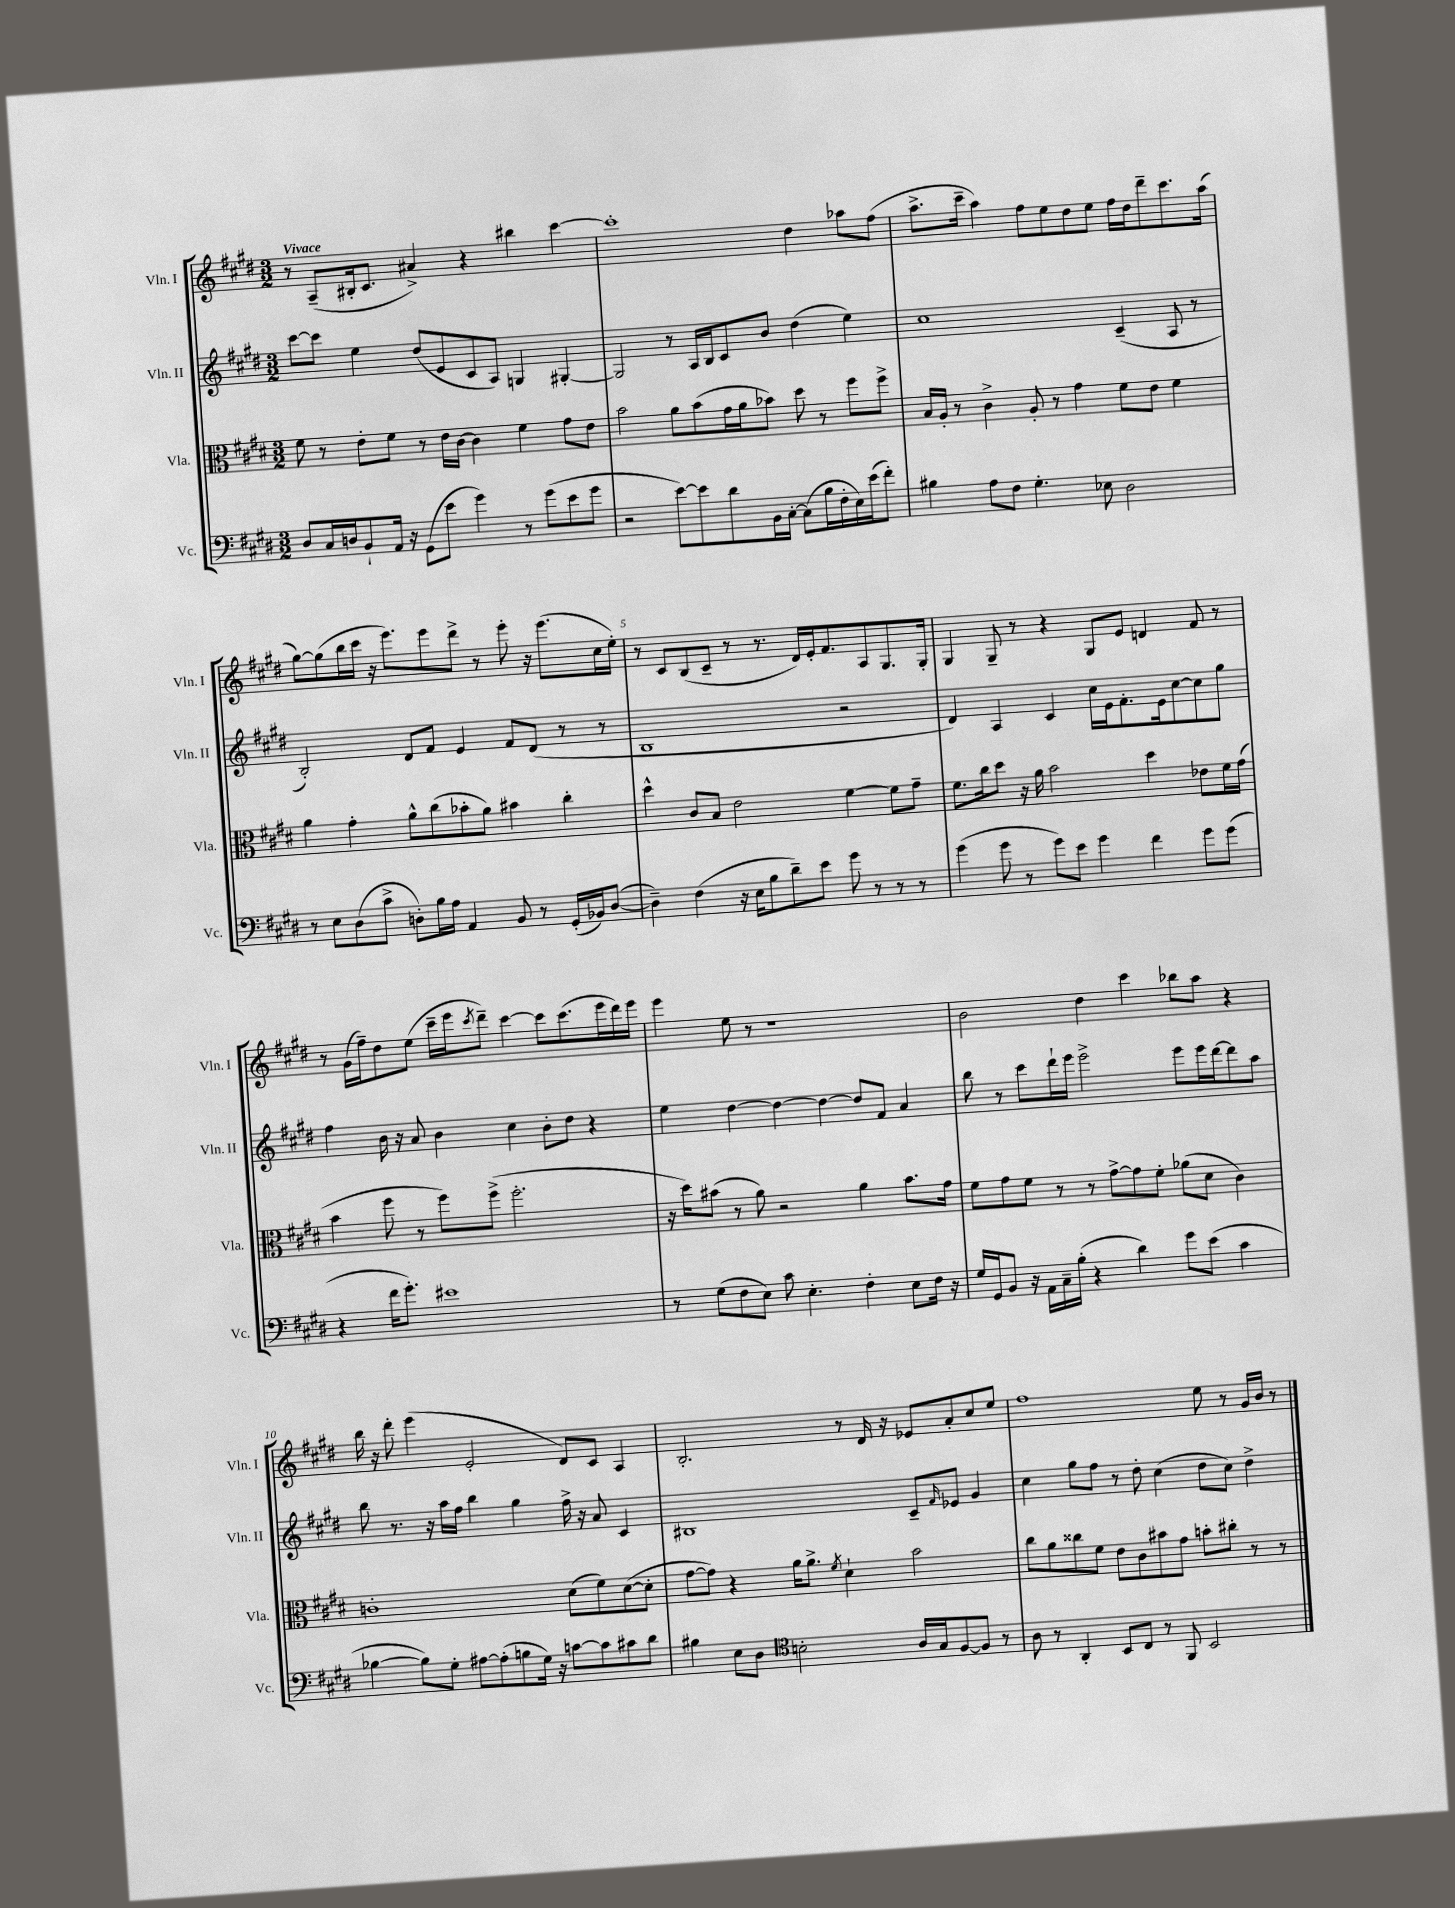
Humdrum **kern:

**kern	**kern	**kern	**kern
*staff4	*staff3	*staff2	*staff1
*clefF4	*clefC3	*clefG2	*clefG2
*k[f#c#g#d#]	*k[f#c#g#d#]	*k[f#c#g#d#]	*k[f#c#g#d#]
*M3/2	*M3/2	*M3/2	*M3/2
8D#/L	8f#\	[8ccc#\L	8r
16C#/L	8r	8ccc#\]J	(8A~/L
16D/J	.	.	.
8BB`/	8e'\L	4ee\	16B#'/k
.	.	.	8.c#/J
16AA/Jk	8f#\J	.	.
16r	.	.	.
(8GG#\L	8r	(8dd#/L	4a#^/)
8e\J	16e\LL	8e/	.
.	[16c#\JJ	.	.
4g#\)	4c#\]	8c#/	4r
.	.	8A/J)	.
8r	4f#\	4G/	4bb#\
(8g#\L	.	.	.
8e\	8g#\L	[4G#'/	[4ccc#\
8g#\J	8e\J	.	.
=	=	=	=
2r	2b\	2G#/]	1ccc#']
[8e\L)	8a\L	8r	.
8e\]	(8b\	16A/LL	.
.	.	16B/J	.
8d#\	16g#\L	8c#/	.
.	16a\J	.	.
16BB\L	8b-\J)	8b/J	.
[16C#'\JJ	.	.	.
(8C#\]L	8dd#\	(4dd#\	4dd#\
16B\L	8r	.	.
16F#'\	.	.	.
16E\)	8ff#\L	4ee\)	8aa-\L
(16e\J	.	.	.
8f#'\J)	8ff#^\J	.	(8ff#\J
=	=	=	=
4B#\	16B/LL	1cc#	8.aa^\L
.	16A'/JJ	.	.
.	8r	.	.
.	.	.	16ccc#~\Jk
8A\L	4c#^\	.	4aa\)
8F#\J	.	.	.
4.G#'\	8A'/	.	8ff#\L
.	8r	.	8ee\
.	4g#\	.	8dd#\
8E-\	.	.	8ee\J
2D#\	8f#\L	(4c#~/	16ff#\LL
.	.	.	16dd#\J
.	8e\J	.	8ddd#~\
.	4f#\	8A/	8.ccc#\
.	.	8r	.
.	.	.	(16aa\Jk
=	=	=	=
8r	4a\	2B'/)	[8gg#\L)
8E\L	.	.	(8gg#\]
(8D#\	4g#'\	.	16bb\L
.	.	.	16ccc#\JJ
8c#^\J	.	.	16r
.	.	.	8.eee\L)
8D'\L)	8a^^\L	8d#/L	.
16B\L	(8cc#\	8f#/J	8eee\
16A\JJ	.	.	.
4AA/	8b-'\	4e/	8ddd#^\J
.	8a\J)	.	8r
8BB/	4b#\	8f#/L	8eee'\
8r	.	(8d#/J	16r
.	.	.	(8.eee\L
(16GG#'/LL	4cc#'\	8r	.
16BB-/J)	.	.	.
([8D/J	.	8r	16cc#\L
.	.	.	16ee'\JJ)
=	=	=	=
4D~\])	4dd#^^\	1B	8r
.	.	.	8c#/L
(4F#\	8c#/L	.	(8B/
.	8B/J	.	8c#~/J
16r	2e\	.	8r
16E\LK	.	.	.
8B\	.	.	8.r
8d#~\)	.	.	.
.	.	.	16d#/LL)
8e\J	.	.	16e'/J
.	.	.	8.f#/
8g#\	[4f#\	2r	.
8r	.	.	8A/
8r	8f#\]L	.	8.G#/
8r	8g#~\J	.	.
.	.	.	16G#'/Jk
=	=	=	=
(4g#\	8.f#\L	4d#/)	4G#/
.	16cc#\k	.	.
8g#\	8dd#\J	4A/	8G#~/
8r	16r	.	8r
.	16a\	.	.
8g#\L)	2b\	4c#/	4r
8e\J	.	.	.
4g#\	.	16cc#\LL	8G#/L
.	.	16e\J	.
.	.	8.f#'\	8e/J
4f#\	4dd#\	.	4d/
.	.	16e\k	.
.	.	[8cc#\	.
8g#\L	8e-\L	8cc#\]	8f#/
(8g#\J	16f#\L	8gg#\J	8r
.	(16g#\JJ	.	.
=	=	=	=
4r	4b\	4ff#\	8r
.	.	.	(16g#\LL
.	.	.	16ff#~\J)
16f#\LK	8ff#\	16b\	8dd#\
8.g#'\J)	.	16r	.
.	8r	8a/	(8ee\J
1e#	8ff#\L)	4b\	16ccc#~\LL
.	.	.	16eee\J
.	.	.	8qccc#/
.	(8ff#^\J	.	8ddd#~\J)
.	2.ff#'\	4cc#\	[4ccc#\
.	.	8b'\L	8ccc#\]L
.	.	8dd#\J	(8.ccc#\
.	.	4r	.
.	.	.	16eee\L
.	.	.	16ddd#\)
.	.	.	16eee\JJ
=	=	=	=
8r	16r	4ee\	4eee\
.	16dd#\LK)	.	.
(8G#\L	(8b#\J	.	.
8F#\	8r	[4dd#\	8ee\
8E\J)	8a\)	.	8r
8c#\	2r	4dd#\_	1r
4.E'\	.	.	.
.	.	4dd#\_	.
4F#'\	4a\	8dd#/]L	.
.	.	8f#/J	.
8E\L	8.b#\L	4a/	.
16F#\Jk	.	.	.
16r	16g#\Jk	.	.
=	=	=	=
16G#/LL	8f#\L	8bb\	2b\
16GG#/J	.	.	.
8BB/J	8g#\	8r	.
16r	8f#\J	8ccc#\L	.
16AA\LL	.	.	.
16C#~\	8r	16ddd#`\L	.
(16B'\JJ	.	16eee\JJ	.
4r	8r	2eee^\	4dd#\
.	[8g#^\L	.	.
4d#\)	8g#\]	.	4ccc#\
.	8f#'\J	.	.
8g#\L	(8a-\L	8eee\L	8bb-\L
(8e\J	8d#\J	16eee\L	8aa\J
.	.	[16ddd#\J	.
4c#\	4c#\)	8ddd#\]	4r
.	.	8aa\J	.
=	=	=	=
[4B-\	1c'	8bb\	16bb\
.	.	.	16r
.	.	8.r	8ddd#'\
8B-\]L)	.	.	(4eee\
.	.	16r	.
8G#'\J	.	16aa\LL	.
.	.	16ff#\JJ	.
[8A#\L	.	4bb\	2e'/
(8A#'\]	.	.	.
8B\	.	4gg#\	.
16G#\Jk)	.	.	.
16r	.	.	.
[8c\L	(8d#\L	16ff#^\	8d#/L)
.	.	16r	.
8c\]	8f#\)	8a/	8c#/J
8c#\	([8d#\	4c#/	4A/
8d#\J	8d#'\]J	.	.
=	=	=	=
4B#\	[8g#\L	1B#	2.B'/
.	8g#\]J)	.	.
8E\L	4r	.	.
8D#\J	.	.	.
*clefC4	*	*	*
2B'\	16a\LK	.	.
.	8.a^\J	.	.
.	8qf#/	.	.
.	4d#`\	.	8r
.	.	.	16d#/
.	.	.	16r
16A/LL	2b\	8c#~/L	8e-/L
16G#/J	.	.	.
.	.	16qqf#/	.
[8F#/	.	8e-/J	8a'/
8F#/]J	.	4g#/	8cc#/
8r	.	.	8ee/J
=	=	=	=
8A\	8cc#\L	4cc#\	1ff#
8r	8a\	.	.
4AA'/	8cc##\	8gg#\L	.
.	8f#\J	8ff#\J	.
8BB/L	8e\L	8r	.
8C#/J	8c#\	8dd#'\	.
8r	8b#\	(4cc#\	.
8FF#/	8g#\J	.	.
2BB/	8b'\L	8dd#\L	8ee\
.	8cc#'\J	8cc#\J)	8r
.	8r	4dd#^\	16g#/LL
.	.	.	16b/JJ
.	8r	.	8r
==	==	==	==
*-	*-	*-	*-
